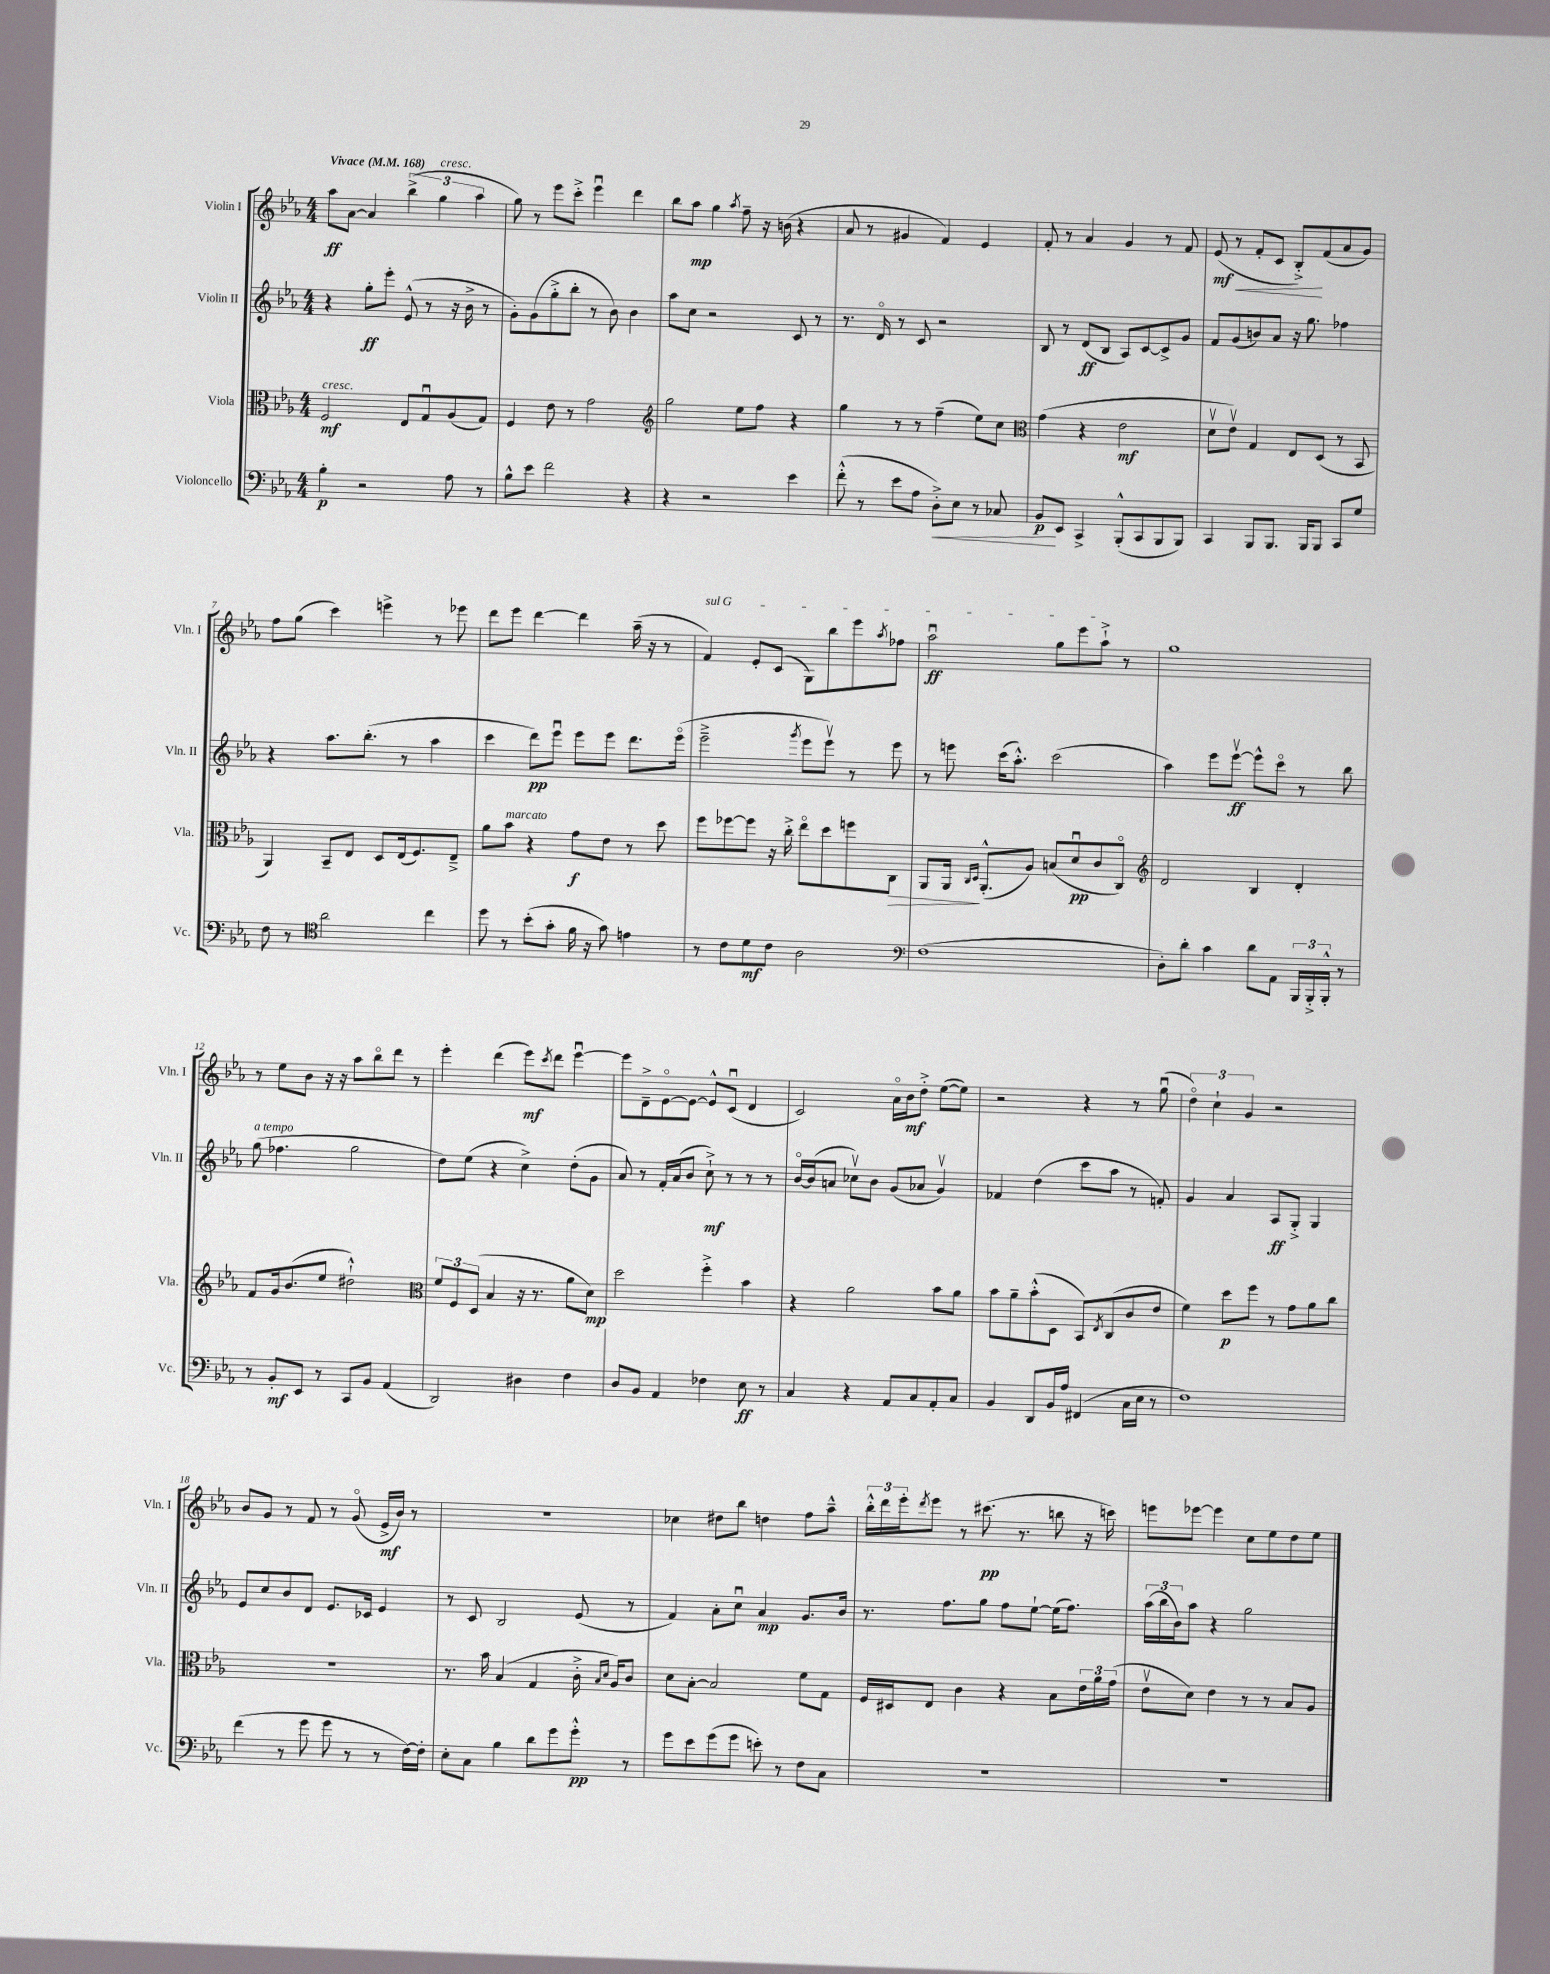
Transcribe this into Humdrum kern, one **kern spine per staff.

**kern	**kern	**kern	**kern
*staff4	*staff3	*staff2	*staff1
*clefF4	*clefC3	*clefG2	*clefG2
*k[b-e-a-]	*k[b-e-a-]	*k[b-e-a-]	*k[b-e-a-]
*M4/4	*M4/4	*M4/4	*M4/4
*MM168	*MM168	*MM168	*MM168
4B-'\	2F/	4r	8aa-\L
.	.	.	[8a-\J
2r	.	8gg'\L	4a-/]
.	.	8eee-'\J	.
.	8E-/L	(8e-^^/	(6bb-^\
.	8Gu/	8r	.
.	.	.	6gg\
8A-\	(8A-/	16r	.
.	.	16b-^\	.
.	.	.	6aa-\
8r	8G/J)	8r	.
=	=	=	=
8B-^^\L	4F/	8g'\L)	8gg\)
8e-\J	.	(8g\	8r
2f\	8e-\	8gg'^\	8eee-\L
.	8r	8bb-'\J	8ccc'^\J
.	2g\	8r	4eee-u\
.	.	8b-\)	.
4r	.	4b-\	4ddd\
=	=	=	=
*	*clefG2	*	*
4r	2gg\	8aa-\L	8bb-\L
.	.	8cc\J	8aa-\J
2r	.	2r	4gg\
.	.	.	8qaa-/
.	8ee-\L	.	8ff~\
.	8ff\J	.	16r
.	.	.	(16b\
4e-\	4r	8c/	4r
.	.	8r	.
=	=	=	=
(8f'^^\	4gg\	8.r	8a-/
8r	.	.	8r
.	.	16do/	.
8e-\L	8r	8r	4g#/
8A-\J	8r	8c/	.
8D'^\L)	(4ff~\	2r	4f/)
8E-\J	.	.	.
8r	8ee-\L)	.	4e-/
8C-/	8cc\J	.	.
=	=	=	=
*	*clefC3	*	*
8BB-/L	(4g\	8B-/	8f'/
8EE-/J	.	8r	8r
4CC^/	4r	(8d/L	4a-/
.	.	8B-/J	.
(8BBB-'^^/L	2e-\	8A-/L)	4g/
8CC/	.	[8c/	.
8BBB-/	.	8c^/]	8r
8BBB-/J)	.	8g/J	8f/
=	=	=	=
4CC/	8dv\L	8f/L	(8e-/
.	8e-v\J)	(8g/	8r
8BBB-/L	4G/	8b/)	8f'/L
8.BBB-/J	.	8a-/J	8c/J
.	8E-/L	16r	8B-'^/L)
16BBB-/LK	.	8.gg\	.
8BBB-/J	(8D/J	.	(8f/
8CC/L	8r	4ff-\	8a-/
8G/J	8BB-/	.	8g/J)
=	=	=	=
8F\	4AA-/)	4r	8ff\L
8r	.	.	(8gg\J
*clefC4	*	*	*
2a-\	8BB-~/L	8.aa-\L	4ccc\)
.	8E-/J	.	.
.	.	(8.bb-'\J	.
.	8D/L	.	4eee^\
.	(16E-/k	8r	.
.	8.F/)	.	.
4cc\	.	4aa-\	8r
.	8E-~^/J	.	8eee-\
=	=	=	=
8dd\	8a-\L	4ccc\	8ddd\L
8r	8b-\J	.	8eee-\J
(8b-'\L	4r	8ddd\L)	[4ddd\
8g'\J	.	8eee-u\J	.
16f\	8g\L	8eee-\L	4ddd\]
16r	.	.	.
8g\)	8e-\J	8eee-\J	.
4e\	8r	8.ddd\L	(16aa-~\
.	.	.	16r
.	8dd\	.	8r
.	.	(16eee-o\Jk	.
=	=	=	=
8r	8ff\L	2eee-~^\	4f/)
8c\L	[8ff-\	.	.
8d\	8ff-\]J	.	8e-'/L
8c\J	16r	.	(8c/J
.	16cc'^\	.	.
.	.	8qggg/	.
2A-\	8ee-o\L	8eee-\L	8G\L)
.	8dd\	8eee-v\J)	8bb-\
.	8ff\	8r	8eee-\
.	.	.	8qaa-/
.	8C\J	8eee-\	8ff-\J
=	=	=	=
*clefF4	*	*	*
(1F	8AA-/L	8r	2aa-u\
.	16AA-/Jk	8eee\	.
.	16qqC/LL	.	.
.	16qqD/JJ	.	.
.	(8.AA-'^^/L	.	.
.	.	(16ccc\LK	.
.	.	8.aa-'^^\J)	.
.	8A-/J)	.	.
.	(8B/L	(2ccc\	8gg\L
.	8du/	.	8eee-\
.	8c/	.	8aa-`^\J
.	8Co/J)	.	8r
=	=	=	=
*	*clefG2	*	*
8D'\L)	2d/	4aa-\)	1gg
8d'\J	.	.	.
4c\	.	8eee-\L	.
.	.	[8eee-v\J	.
8d\L	4B-/	8eee-^^\]L	.
8AA-\J	.	8ccco\J	.
24BBB-/LL	4d'/	8r	.
24BBB-'^/	.	.	.
24BBB-'^^/JJ	.	.	.
8r	.	8bb-\	.
=	=	=	=
8r	8f/L	(8gg\	8r
8BB-'/L	16g/k	4.ff-\	8ee-\L
.	(8.b-/	.	.
8EE-/J	.	.	8b-\J
8r	8ee-/J	.	16r
.	.	.	16r
8CC/L	2dd#`^^\)	2gg\	8aa-\L
8BB-/J	.	.	8bb-o\
(4AA-/	.	.	8ddd\J
.	.	.	8r
=	=	=	=
*	*clefC3	*	*
2DD/)	12f/L	8dd\L)	4eee-'\
.	12F/	.	.
.	.	(8ee-\J	.
.	(12D/J	.	.
.	4B-/	4r	(4ddd\
4D#\	16r	4cc^\)	8eee-\L)
.	8.r	.	.
.	.	.	8qccc/
.	.	.	8ddd\J
4F\	8a-\L	(8dd'\L	[4eee-u\
.	8d\J)	8g\J	.
=	=	=	=
8D/L	2dd\	8a-/)	8eee-\]L
8BB-/J	.	8r	8d~^\
4AA-/	.	16f'/LL	[8e-o\
.	.	(16a-/J	.
.	.	8b-/J	8e-\_J
4F-\	4ff'^\	8cc`^\)	8e-^^/]L
.	.	8r	(8cu/J
8E-\	4b-\	8r	4d/
8r	.	8r	.
=	=	=	=
4C/	4r	[16b-o/LL	2c/)
.	.	(16b-/]J	.
.	.	8a/J	.
4r	2a-\	8cc-v\L)	.
.	.	8b-\J	.
8AA-/L	.	(8g/L	16a-o\LL
.	.	.	16b-\J
8C/	.	8a-/J	8dd'^\J
8AA-'/	8b-\L	4gv/)	([8ee-\L
8C/J	8a-\J	.	8ee-\]J)
=	=	=	=
4BB-/	8b-\L	4f-/	2r
.	8a-~\	.	.
8DD/L	(8b-'^^\	(4dd\	.
16BB-/L	8D\J	.	.
16A-/JJ	.	.	.
(4FF#/	8BB-/L)	8ccc\L	4r
.	8qE-/	.	.
.	(8C/	8aa-\J	.
16C\LL	8c/	8r	8r
16E-\JJ	.	.	.
8r	8e-/J	8f'/)	(8ggu\
=	=	=	=
1F)	4f\)	4g/	6ddo\)
.	.	.	6cc`\
.	8dd\L	4a-/	.
.	.	.	6g/
.	8ff\J	.	.
.	8r	8A-/L	2r
.	8g\L	8G'^/J	.
.	8a-\	4G/	.
.	8cc\J	.	.
=	=	=	=
(4f\	1r	8e-/L	8b-/L
.	.	8cc/	8g/J
8r	.	8b-/	8r
8g\	.	8d/J	8f/
8g\	.	8.e-/L	8r
8r	.	.	(8go/
.	.	16c-/Jk	.
8r	.	4e-/	16e-^/LL
.	.	.	16b-/JJ)
[16F\LL)	.	.	8r
16F'\]JJ	.	.	.
=	=	=	=
8E-'\L	8.r	8r	1r
8C\J	.	8c/	.
.	16b-\	.	.
4B-\	(4B-/	2B-/	.
8d\L	4G/	.	.
8g\	.	.	.
8g'^^\J	16c'^\	(8e-/	.
.	16qqB-/LL	.	.
.	16qqd/JJ	.	.
.	16A-/LK)	.	.
8r	8c/J	8r	.
=	=	=	=
8g\L	8d\L	4f/)	4cc-\
8e-\	[8B-'\J	.	.
(8g\	2B-/]	8a-'\L	8dd#\L
8g\J	.	8ccu\J	8bb-\J
8e'\)	.	4a-/	4dd\
8r	.	.	.
8F\L	8f\L	8.g/L	8ff\L
8C\J	8G\J	.	8aa-~^^\J
.	.	16b-/Jk	.
=	=	=	=
1r	16F/LL	8.r	24bb-'^^\LL
.	.	.	24ddd\
.	16D#/J	.	.
.	.	.	24eee-'\J
.	.	.	8qddd/
.	8E-/J	.	8eee-\J
.	.	8.ff\L	.
.	4c\	.	8r
.	.	8gg\J	(8.ccc#\
.	4r	8ff\L	.
.	.	.	8.r
.	.	[8ee-`\J	.
.	8B-\L	(16ee-\]LK	8bb\
.	.	8.ff\J)	.
.	24e-\L	.	16r
.	24a-\	.	.
.	.	.	16ccc\)
.	(24g\JJ	.	.
=	=	=	=
1r	8e-v\L	(24aa-\LL	8eee\L
.	.	24bb-\	.
.	.	24b-\J)	.
.	8d\J)	8aa-\J	[8eee-\J
.	4e-\	4r	4eee-\]
.	8r	2gg\	8cc\L
.	8r	.	8ee-\
.	8B-/L	.	8dd\
.	8A-/J	.	8ee-\J
==	==	==	==
*-	*-	*-	*-
